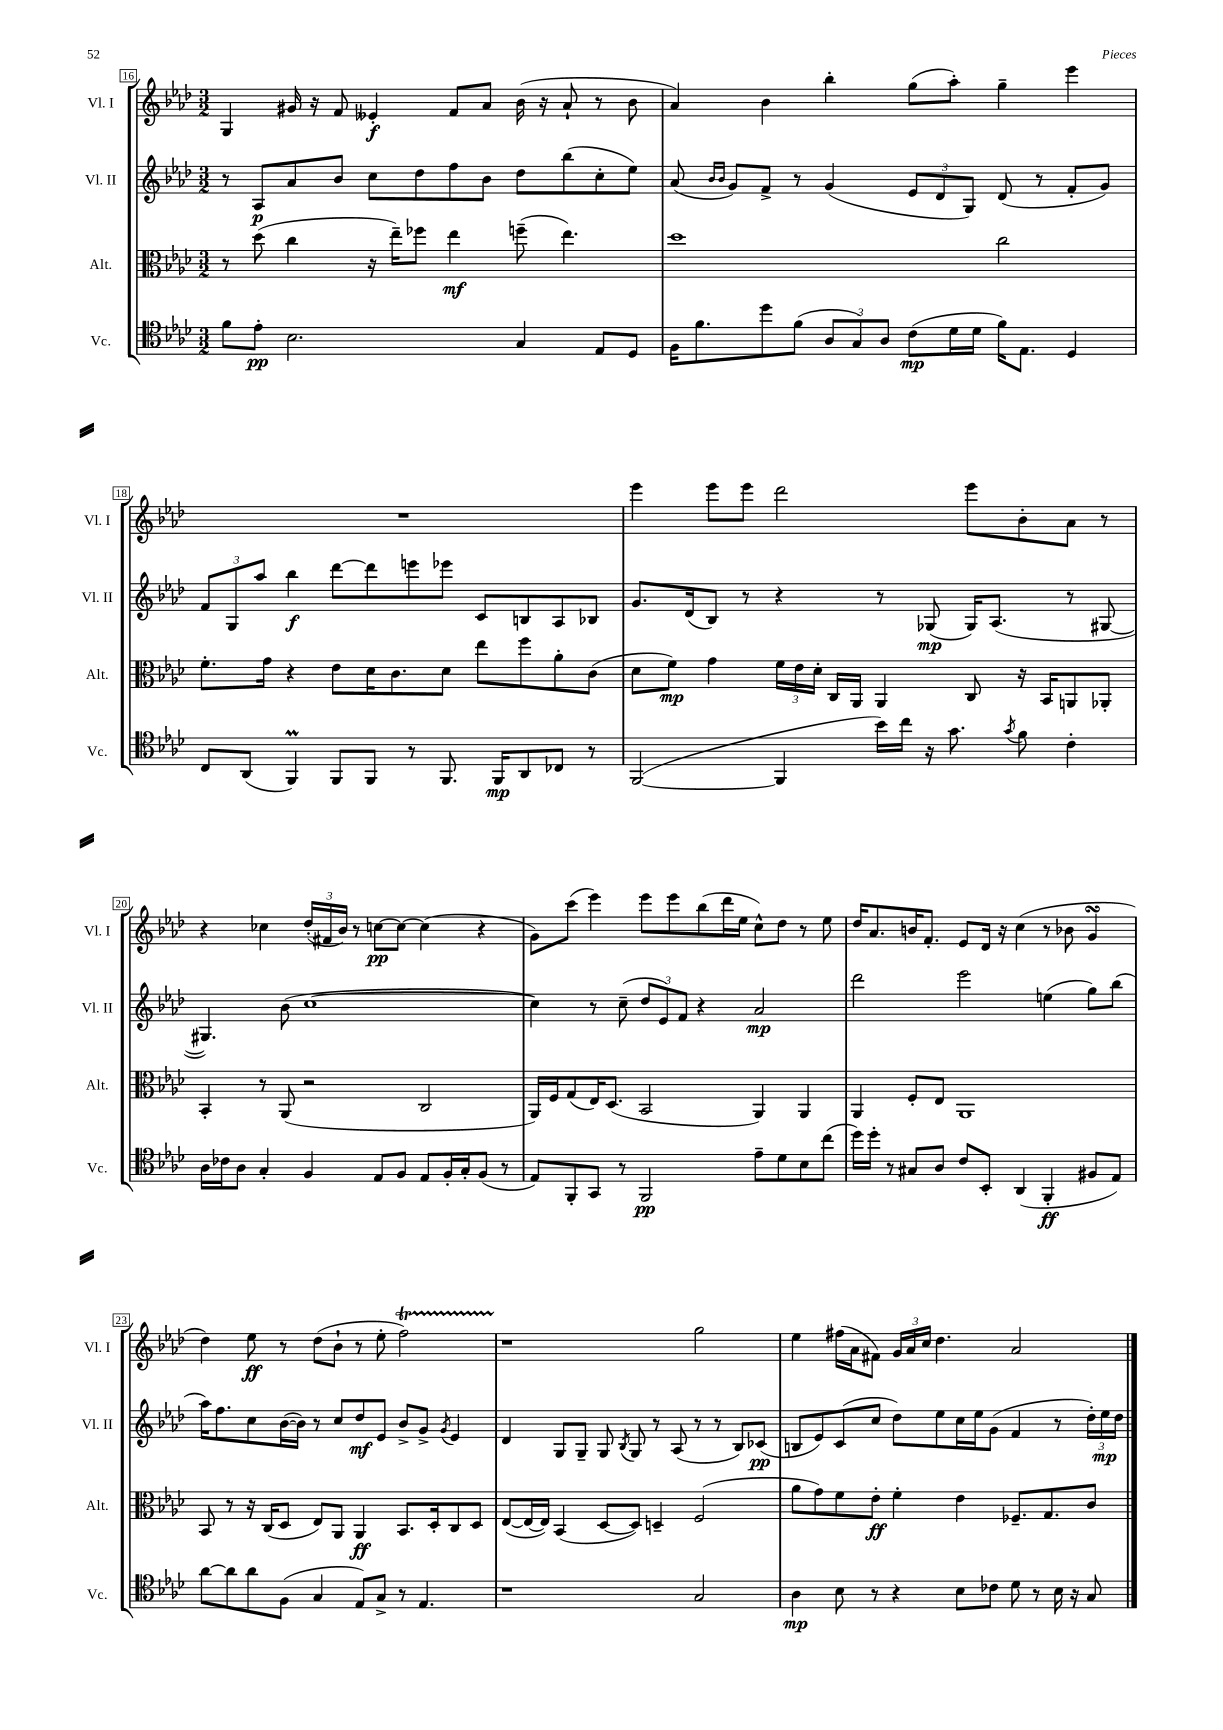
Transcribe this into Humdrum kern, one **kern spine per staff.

**kern	**kern	**kern	**kern
*staff4	*staff3	*staff2	*staff1
*clefC4	*clefC3	*clefG2	*clefG2
*k[b-e-a-d-]	*k[b-e-a-d-]	*k[b-e-a-d-]	*k[b-e-a-d-]
*M3/2	*M3/2	*M3/2	*M3/2
8f	8r	8r	4G
8e-'	(8dd-	8A-	.
2.B-	4cc	8a-	16g#
.	.	.	16r
.	.	8b-	8f
.	16r	8cc	4e--'
.	16ee-~)	.	.
.	8ff-	8dd-	.
.	4ee-	8ff	8f
.	.	8b-	8a-
4G	(8ff~	8dd-	(16b-
.	.	.	16r
.	4.ee-)	(8bb-	8a-`
8E-	.	8cc'	8r
8D-	.	8ee-)	8b-
=	=	=	=
16F	1dd-	(8a-	4a-)
8.f	.	.	.
.	.	16qqb-	.
.	.	16qqb-	.
.	.	8g)	.
8dd-	.	8f^	4b-
(8f	.	8r	.
12A-	.	(4g	4bb-'
12G)	.	.	.
12A-	.	.	.
(8c	.	12e-	(8gg
.	.	12d-	.
16d-	.	.	8aa-')
.	.	12G)	.
16d-	.	.	.
16f)	2cc	(8d-	4gg~
8.E-	.	.	.
.	.	8r	.
4D-	.	8f'	4eee-
.	.	8g)	.
=	=	=	=
8C	8.f'	12f	1.r
.	.	12G	.
(8AA-	.	.	.
.	.	12aa-	.
.	16g	.	.
4FF)	4r	4bb-	.
8FF	8e-	[8ddd-	.
8FF	16d-	8ddd-]	.
.	8.c	.	.
8r	.	8eee	.
8.FF	8d-	8eee-	.
.	8ee-	8c	.
16FF	.	.	.
8AA-	8ff	8B	.
8C-	8a-'	8A-	.
8r	(8c	8B-	.
=	=	=	=
([2FF	8d-	8.g	4eee-
.	8f)	.	.
.	.	(16d-	.
.	4g	8B-)	8eee-
.	.	8r	8eee-
4FF]	24f	4r	2ddd-
.	24e-	.	.
.	24d-'	.	.
.	16C	.	.
.	16AA-	.	.
16b-)	4AA-	8r	.
16cc	.	.	.
16r	.	(8G-	.
8.g	.	.	.
.	8C	16G-)	8eee-
.	.	(8.A-	.
8qg	.	.	.
8f	16r	.	8b-'
.	16BB-	.	.
4c'	8AA	8r	8a-
.	8AA-'	[8G#	8r
=	=	=	=
16A-	4BB-'	4.G#])	4r
16c-	.	.	.
8A-	.	.	.
4G'	8r	.	4cc-
.	(8AA-	(8b-	.
4F	2r	[1cc	(24dd-'
.	.	.	24f#
.	.	.	24b-)
.	.	.	8r
8E-	.	.	[8cc
8F	.	.	8cc_
8E-	2C	.	(4cc]
16F'	.	.	.
16G'	.	.	.
(8F	.	.	4r
8r	.	.	.
=	=	=	=
8E-)	16AA-)	4cc])	8g)
.	16F	.	.
8FF'	(8G	.	(8ccc
8GG	16E-)	8r	4eee-)
.	(8.D-	.	.
8r	.	(8cc~	.
2FF	2BB-	12dd-	8eee-
.	.	12e-)	.
.	.	.	8eee-
.	.	12f	.
.	.	4r	(8bb-
.	.	.	16ddd-
.	.	.	16ee-
8e-~	4AA-)	2a-	8cc^^)
8d-	.	.	8dd-
8B-	4AA-	.	8r
(8cc	.	.	8ee-
=	=	=	=
16dd-)	4AA-	2ddd-	16dd-
16dd-'	.	.	8.a-
8r	.	.	.
8G#	8F'	.	16b
.	.	.	8.f'
8A-	8E-	.	.
8c	1AA-	2eee-	8e-
8BB-'	.	.	16d-
.	.	.	16r
(4AA-	.	.	(4cc
4FF'	.	(4ee	8r
.	.	.	8b-
8F#	.	8gg)	4g
8E-)	.	(8bb-	.
=	=	=	=
[8a-	8BB-	16aa-)	4dd-)
.	.	8.ff	.
8a-]	8r	.	.
8a-	16r	8cc	8ee-
.	(16C	.	.
(8F	8D-	([16b-	8r
.	.	16b-])	.
4G	8E-)	8r	(8dd-
.	8AA-	8cc	8b-`
8E-)	4AA-	8dd-	8r
8G^	.	8e-	8ee-'
8r	8.BB-	8b-^	2ff)
4.E-	.	8g^	.
.	16D-'	.	.
.	.	8qg	.
.	8C	4e-	.
.	8D-	.	.
=	=	=	=
1r	([8E-	4d-	1r
.	16E-_	.	.
.	16E-])	.	.
.	(4BB-	8G	.
.	.	8G~	.
.	[8D-	8G	.
.	.	8qB-	.
.	8D-])	8G	.
.	4D~	8r	.
.	.	(8A-	.
2G	(2F	8r	2gg
.	.	8r	.
.	.	8B-)	.
.	.	(8c-	.
=	=	=	=
4A-	8a-	8B	4ee-
.	8g)	8e-)	.
8B-	8f	(8c	(16ff#
.	.	.	16a-
8r	8e-'	8cc	8f#)
4r	4f'	8dd-)	24g
.	.	.	24a-
.	.	.	24cc
.	.	8ee-	4.dd-
8B-	4e-	16cc	.
.	.	16ee-	.
8c-	.	(8g	.
8d-	8.F-~	4f	2a-
8r	.	.	.
.	8.G	.	.
16B-	.	8r	.
16r	.	.	.
8G	8c	24dd-')	.
.	.	24ee-	.
.	.	24dd-	.
==	==	==	==
*-	*-	*-	*-
